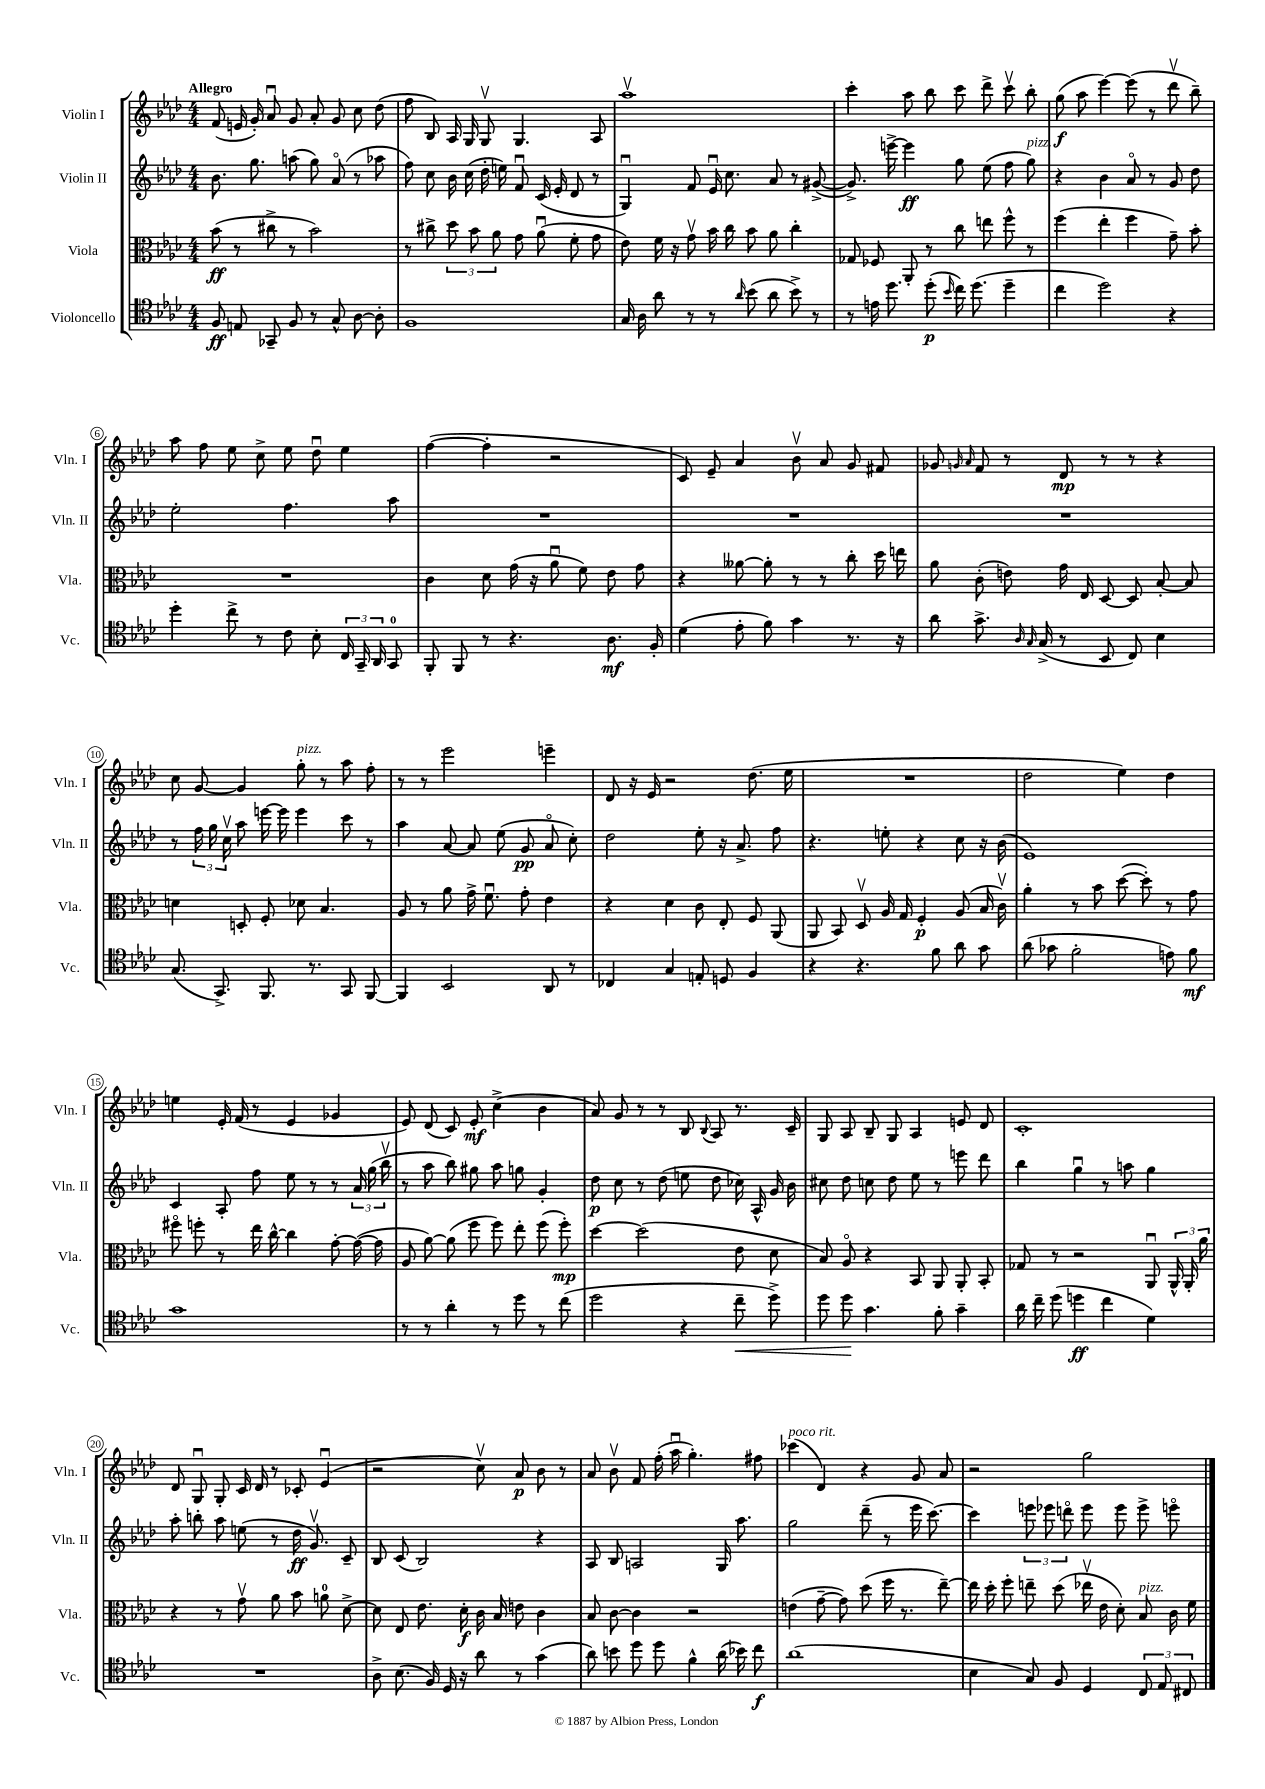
<<
\new StaffGroup <<
\new Staff = "s0" \with { instrumentName = "Violin I" shortInstrumentName = "Vln. I" } {
    \clef treble \key aes \major \numericTimeSignature \time 4/4 \tempo "Allegro"
    \autoBeamOff f'8( e'16 g'16-.) aes'8\downbow g'8 aes'8-. g'8 c''8 des''8( |
    f''8 bes8) aes16 g16 g8\upbow g4. aes8 |
    aes''1\upbow |
    c'''4-. aes''8 bes''8 c'''8 des'''8-> c'''8\upbow bes''8-. |
    g''8\f( aes''8 ees'''4~) ees'''8( r8 des'''8\upbow bes''8--) |
    aes''8 f''8 ees''8 c''8-> ees''8 des''8\downbow ees''4 |
    f''4~( f''4-. r2 |
    c'8) ees'8-- aes'4 bes'8\upbow aes'8 g'8 fis'8 |
    ges'8 \grace { g'16 aes'16 } f'8 r8 des'8\mp r8 r8 r4 |
    c''8 g'8~ g'4 g''8-.^\markup { \italic "pizz." } r8 aes''8 f''8-. |
    r8 r8 ees'''2 e'''4-- |
    des'8 r16 ees'16 r2 des''8.( ees''16 |
    R1 |
    des''2 ees''4) des''4 |
    e''4 ees'16-. f'16( r8 ees'4 ges'4 |
    ees'8) des'8( c'8) ees'8-.\mf c''4->( bes'4 |
    aes'8) g'8 r8 r8 bes8 \appoggiatura { bes8 } aes8 r8. c'16-- |
    g8 aes8 bes8-- g8 aes4 e'8 des'8 |
    c'1-. |
    des'8 g8\downbow g8-. c'16 des'16 r8 ces'8-. ees'4\downbow( |
    r2 c''8\upbow) aes'8\p bes'8 r8 |
    aes'8 bes'8\upbow f'8 f''16-.( aes''16\downbow g''4.-.) fis''8 |
    ces'''4^\markup { \italic "poco rit." }( des'4) r4 g'8 aes'8 |
    r2 g''2 \bar "|." |
}
\new Staff = "s1" \with { instrumentName = "Violin II" shortInstrumentName = "Vln. II" } {
    \clef treble \key aes \major \numericTimeSignature \time 4/4
    \autoBeamOff bes'8. g''8. a''8( g''8) aes'8\flageolet( r8 aes''8 |
    f''8) c''8 bes'16 c''16( des''16-. e''16) f'8\downbow c'16( ees'16-. des'8 r8 |
    g4\downbow) f'8 ees'16\downbow c''8. aes'8 r8 gis'8~->( |
    gis'8.->) e'''16~-> e'''4\ff g''8 ees''8( f''8 g''8^\markup { \italic "pizz." }) |
    r4 bes'4 aes'8\flageolet r8 g'8 des''8 |
    ees''2-. f''4. aes''8 |
    R1 |
    R1 |
    R1 |
    r8 \tuplet 3/2 { f''16 g''16 c''16\upbow } aes''8 e'''16~ e'''16 e'''4 c'''8 r8 |
    aes''4 aes'8~ aes'8 ees''8( g'8\pp aes'8\flageolet c''8-.) |
    des''2 ees''8-. r16 aes'8.-> f''8 |
    r4. e''8-. r4 c''8 r16 bes'16( |
    ees'1) |
    c'4 aes8-. f''8 ees''8 r8 r8 \tuplet 3/2 { aes'16 g''16( bes''16\upbow } |
    r8 aes''8 bes''8) gis''8 aes''8 g''8 g'4-. |
    des''8\p c''8 r8 des''8( e''8 des''8 ces''16) aes16-^ g'16 bes'16 |
    cis''8 des''8 c''8 des''8 ees''8 r8 e'''8 des'''8 |
    bes''4 g''4\downbow r8 a''8 g''4 |
    aes''8-. b''8-. aes''8 e''8( r8 des''16\ff g'8.\upbow) c'8-- |
    bes8 c'8( bes2) r4 |
    aes8 bes8 a2 g16 aes''8. |
    g''2 des'''8--( r8 ees'''16 c'''8.~) |
    c'''4 \tuplet 3/2 { e'''8 ees'''8 d'''8\flageolet } ees'''8 ees'''8 ees'''8-> e'''8\flageolet \bar "|." |
}
\new Staff = "s2" \with { instrumentName = "Viola" shortInstrumentName = "Vla." } {
    \clef alto \key aes \major \numericTimeSignature \time 4/4
    \autoBeamOff bes'8\ff( r8 cis''8-> r8 bes'2) |
    r8 cis''8-> \tuplet 3/2 { des''8 bes'8 aes'8 } g'8 aes'8\downbow( f'8-. g'8 |
    ees'8) f'16 r16 g'8\upbow bes'16 c''16 bes'8 aes'8 c''4-. |
    ges8 fes8 aes,8-. r8 c''8 e''8 f''8-^ r8 |
    f''4( ees''4-. f''4 g'8--) bes'8-. |
    R1 |
    c'4 des'8 g'16( r16 aes'8\downbow f'8) ees'8 g'8 |
    r4 aeses'8~ aeses'8-. r8 r8 c''8-. des''16 e''16 |
    aes'8 c'8-.( e'8) g'16 ees16 des8~ des8 bes8~-. bes8 |
    d'4 d8-. f8-. des'8 bes4. |
    aes8 r8 aes'8 g'16-> f'8.\downbow g'8-. ees'4 |
    r4 des'4 c'8 ees8-. f8 aes,8( |
    aes,8 bes,8) des8\upbow aes16 g16 f4-.\p aes8( bes16 c'16\upbow) |
    aes'4-. r8 bes'8 des''8~( des''8-.) r8 g'8 |
    fis''8\flageolet f''8-. r8 ees''16 c''16~-^ c''4 g'8~-. g'16~( g'16 |
    aes8 aes'8~) aes'8( f''8 f''8) ees''8-. f''8( f''8-.\mp) |
    des''4~ des''2( ees'8 des'8 |
    bes8) aes8\flageolet r4 bes,8 aes,8 aes,8-. bes,8-. |
    ges8 r8 r2 aes,8\downbow \tuplet 3/2 { aes,16-^ aes,16-. aes'16 } |
    r4 r8 g'8\upbow aes'8 bes'8 a'8-0 des'8~-> |
    des'8 ees8 ees'8. des'16-.\f c'16 bes16 e'8 c'4 |
    bes8 c'8~ c'4 r2 |
    e'4( g'8~-- g'8) des''8( f''16 r8. ees''8~--) |
    ees''16 des''16-. f''8-. e''8-- des''8( ees''16\upbow ees'16 des'8-.) bes8^\markup { \italic "pizz." } c'16 f'16 \bar "|." |
}
\new Staff = "s3" \with { instrumentName = "Violoncello" shortInstrumentName = "Vc." } {
    \clef tenor \key aes \major \numericTimeSignature \time 4/4
    \autoBeamOff f8\ff e8 ges,8-- f8 r8 g8-^ aes8~ aes8-. |
    f1 |
    g16 aes16 aes'8 r8 r8 \grace { aes'16 } bes'8( aes'8 bes'8->) r8 |
    r8 e'16 des''8. des''8-.\p( \grace { bes'16 } c''16) des''8.( des''4-- |
    c''4 des''2) r4 |
    des''4-. c''8-> r8 c'8 bes8-. \tuplet 3/2 { c16 g,16-- aes,16 } g,8-0 |
    f,8-. f,8 r8 r4. aes8.\mf f16-. |
    des'4( ees'8-. f'8) g'4 r8. r16 |
    aes'8 g'8.-> \grace { aes16 g16 } g16->( r8 bes,8 c8) bes4 |
    g8.( g,8.->) f,8. r8. g,8 f,8~ |
    f,4 bes,2 aes,8 r8 |
    ces4 g4 e8-. d8 f4 |
    r4 r4. f'8 aes'8 g'8 |
    aes'8( ges'8 f'2-. e'8) f'8\mf |
    g'1 |
    r8 r8 aes'4-. r8 des''8 r8 c''8( |
    des''2 r4 c''8--\< des''8->) |
    des''8 des''8\! g'4. f'8-. g'4-- |
    aes'16 c''16-- des''8( d''4\ff c''4 des'4) |
    R1 |
    aes8-> bes8.( f16) des16 r16 aes'8 r8 g'4( |
    aes'8) b'8 des''8 des''8 f'4-^ aes'16( bes'16) c''8\f |
    aes'1( |
    bes4 g8) f8 des4 \tuplet 3/2 { c8 ees8 cis8 } \bar "|." |
}
>>
>>
\layout { \context { \Score \override BarNumber.stencil = #(make-stencil-circler 0.1 0.3 ly:text-interface::print) } }
